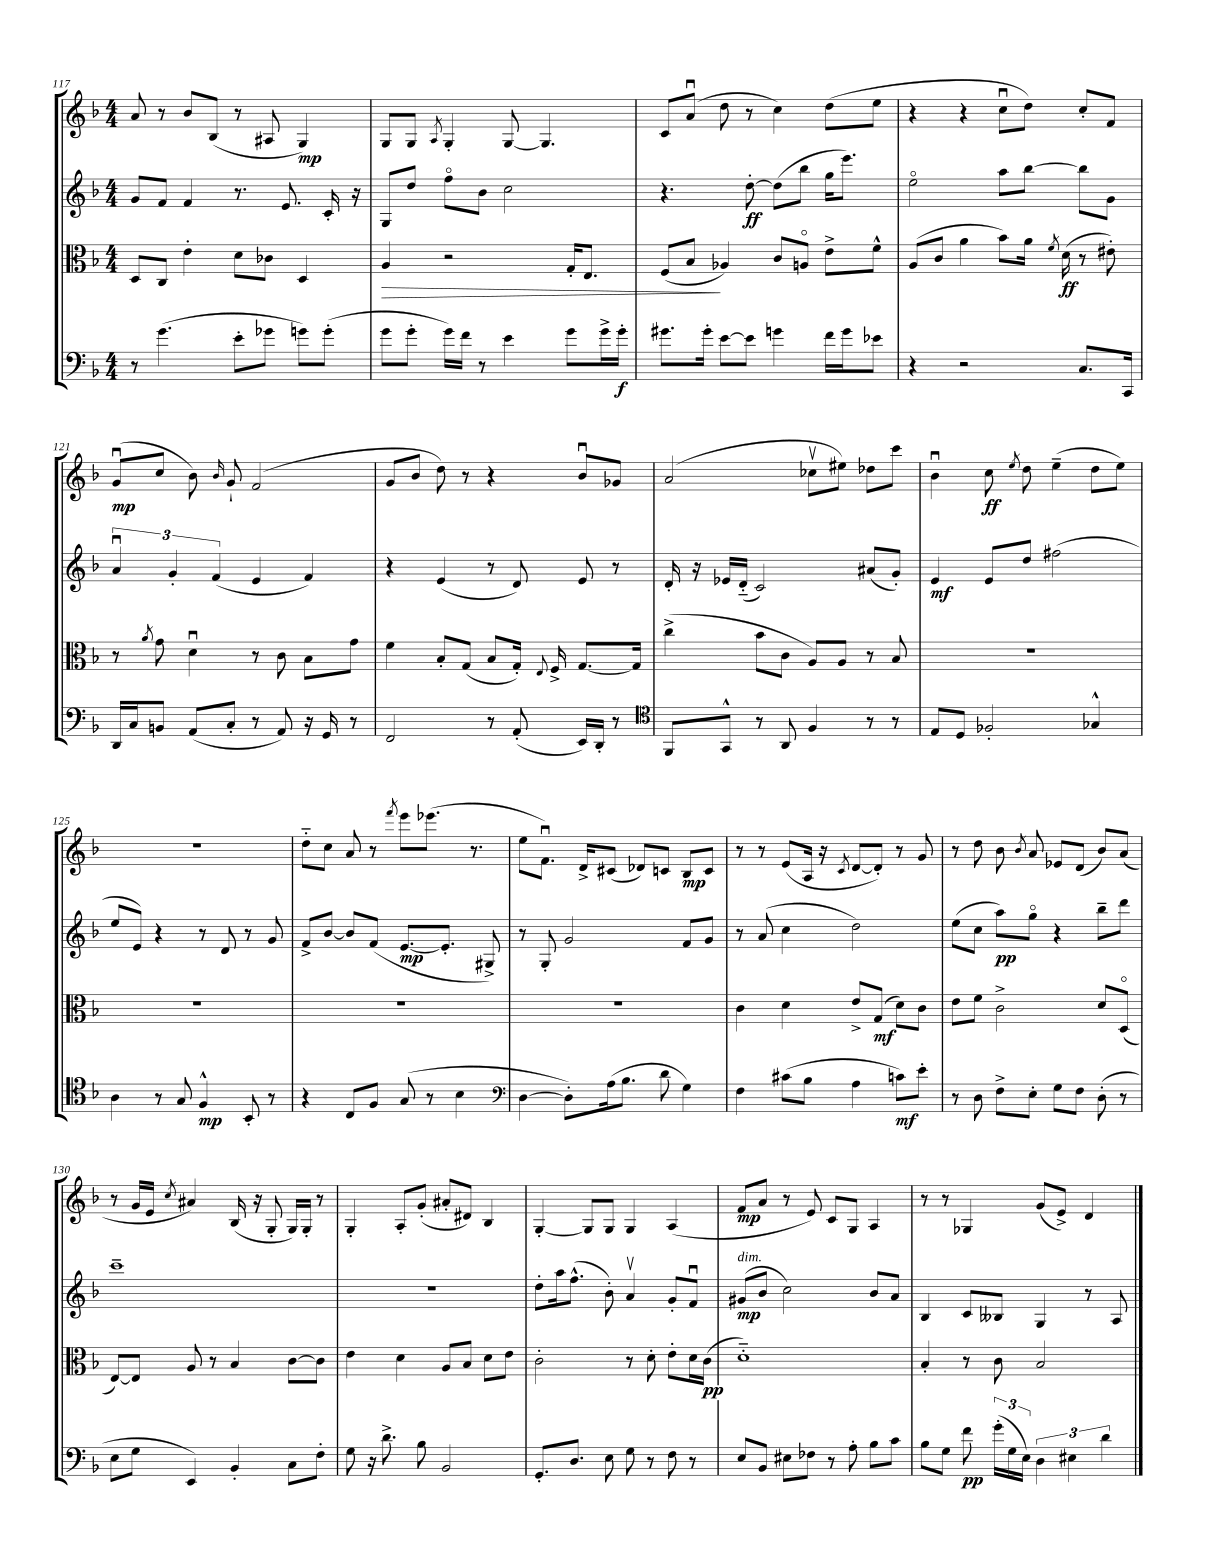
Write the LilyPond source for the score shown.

<<
\new StaffGroup <<
\new Staff = "s0" {
    \clef treble \key f \major \numericTimeSignature \time 4/4
    \autoBeamOff a'8 r8 bes'8[ bes8]( r8 ais8 g4\mp) |
    g8[ g8] \acciaccatura { a8 } g4-. g8~ g4. |
    c'8[ a'8]\downbow( d''8 r8 c''4) d''8[( e''8] |
    r4 r4 c''8[\downbow d''8]) c''8[-. f'8] |
    g'8[\downbow\mp( c''8] bes'8) \grace { bes'16 } g'8-! f'2( |
    g'8[ bes'8] d''8) r8 r4 bes'8[\downbow ges'8] |
    a'2( ces''8[\upbow eis''8]) des''8[ c'''8] |
    bes'4\downbow c''8\ff \acciaccatura { e''8 } d''8 e''4--( d''8[ e''8]) |
    R1 |
    d''8[-_ c''8] a'8 r8 \acciaccatura { f'''8 } e'''8[ ees'''8.]( r8. |
    e''8[ f'8.]\downbow) d'16[-> cis'8]( des'8[) c'8] bes8[\mp c'8] |
    r8 r8 e'8[( a16] r16 \acciaccatura { c'8 } d'8[~ d'8]-.) r8 g'8 |
    r8 d''8 bes'8 \acciaccatura { bes'8 } a'8 ees'8[ d'8]( bes'8[) a'8]( |
    r8 g'16[ e'16] \acciaccatura { c''8 } ais'4) bes16( r16 g8-. g16[) g16]-. r8 |
    g4-. a8[-. g'8]-.( ais'8[-. dis'8]) bes4 |
    g4~-. g8[ g8] g4 a4( |
    f'8[\mp a'8] r8 e'8) c'8[ g8] a4 |
    r8 r8 ges4 g'8[( e'8]->) d'4 \bar "|." |
}
\new Staff = "s1" {
    \clef treble \key f \major \numericTimeSignature \time 4/4
    \autoBeamOff g'8[ f'8] f'4 r8. e'8. c'16-. r16 |
    g8[ d''8] f''8[\flageolet bes'8] c''2 |
    r4. d''8~-.\ff d''8[( bes''8] g''16[ e'''8.]) |
    e''2\flageolet a''8[ bes''8]~ bes''8[ g'8] |
    \tuplet 3/2 { a'4\downbow g'4-. f'4( } e'4 f'4) |
    r4 e'4( r8 d'8) e'8 r8 |
    d'16-. r16 ees'16[ d'16]-_( c'2) ais'8[( g'8]-.) |
    e'4\mf e'8[ d''8] fis''2( |
    e''8[ e'8]) r4 r8 d'8 r8 g'8 |
    f'8[-> bes'8]~ bes'8[ f'8]( e'8.[~\mp e'8.]-. gis8->) |
    r8 g8-. g'2 f'8[ g'8] |
    r8 a'8( c''4 d''2) |
    e''8[( c''8] a''8[\pp) g''8]\flageolet r4 bes''8[-- d'''8] |
    c'''1-- |
    R1 |
    d''8[-. a''16 f''8.]-^( bes'8-.) a'4\upbow g'8[-. f'8]\downbow |
    gis'8[\mp^\markup { \italic "dim." }( bes'8] c''2) bes'8[ a'8] |
    bes4 c'8[ beses8] g4 r8 a8 \bar "|." |
}
\new Staff = "s2" {
    \clef alto \key f \major \numericTimeSignature \time 4/4
    \autoBeamOff d8[ c8] e'4-. d'8[ ces'8] d4 |
    a4\> r2 g16[-. e8.] |
    f8[( bes8]\! aes4) c'8[ a8]\flageolet e'8[-> f'8]-^ |
    a8[( c'8] a'4 bes'8[) a'16] \acciaccatura { f'8 } d'16\ff( r8 eis'8-.) |
    r8 \acciaccatura { a'8 } g'8 d'4\downbow r8 c'8 bes8[ g'8] |
    f'4 bes8[-. g8]( bes8[ g16]-.) \appoggiatura { e8 } f16-> g8.[~ g16] |
    c''4->( bes'8[ c'8] a8[) a8] r8 bes8 |
    R1 |
    R1 |
    R1 |
    R1 |
    c'4 d'4 e'8[-> g8]\mf( d'8[) c'8] |
    e'8[ f'8] c'2-> d'8[ d8]\flageolet( |
    e8[~) e8] a8 r8 bes4 c'8[~ c'8] |
    e'4 d'4 a8[ bes8] d'8[ e'8] |
    c'2-. r8 d'8-. e'8[-. d'16 c'16]\pp( |
    d'1-_) |
    bes4-. r8 c'8 bes2 \bar "|." |
}
\new Staff = "s3" {
    \clef bass \key f \major \numericTimeSignature \time 4/4
    \autoBeamOff r8 g'4.( e'8[-. ges'8] g'8[) g'8]-.( |
    g'8[ g'8]-. g'16[) f'16] r8 e'4 g'8[ g'16-> g'16]-.\f |
    gis'8.[ gis'16]-. e'8[~ e'8] g'4 f'16[ g'16 ees'8] |
    r4 r2 c8.[ c,16] |
    d,16[ c16 b,8] a,8[( c8]-. r8 a,8) r16 g,16 r8 |
    f,2 r8 a,8-.( e,16[) d,16]-. r8 |
    \clef tenor f,8[ g,8]-^ r8 a,8 f4 r8 r8 |
    e8[ d8] fes2-. ges4-^ |
    a4 r8 g8 f4-^\mp bes,8-. r8 |
    r4 c8[ f8] g8( r8 bes4 |
    \clef bass d4~ d8[-.) a16( bes8.] d'8 g4) |
    f4 cis'8[( bes8] a4 c'8[\mf) e'8]-. |
    r8 d8 f8[-> e8]-. g8[ f8] d8-.( r8 |
    e8[ g8] e,4) bes,4-. c8[ f8]-. |
    g8 r16 d'8.-> bes8 bes,2 |
    g,8.[-. d8.] e8 g8 r8 f8 r8 |
    e8[ bes,8] eis8[ fes8] r8 a8-. bes8[ c'8] |
    bes8[ g8] f'8\pp \tuplet 3/2 { g'16[-.( g16 e16]) } \tuplet 3/2 { d4 eis4 d'4 } \bar "|." |
}
>>
>>
\layout { \context { \Score currentBarNumber = #117 } }
